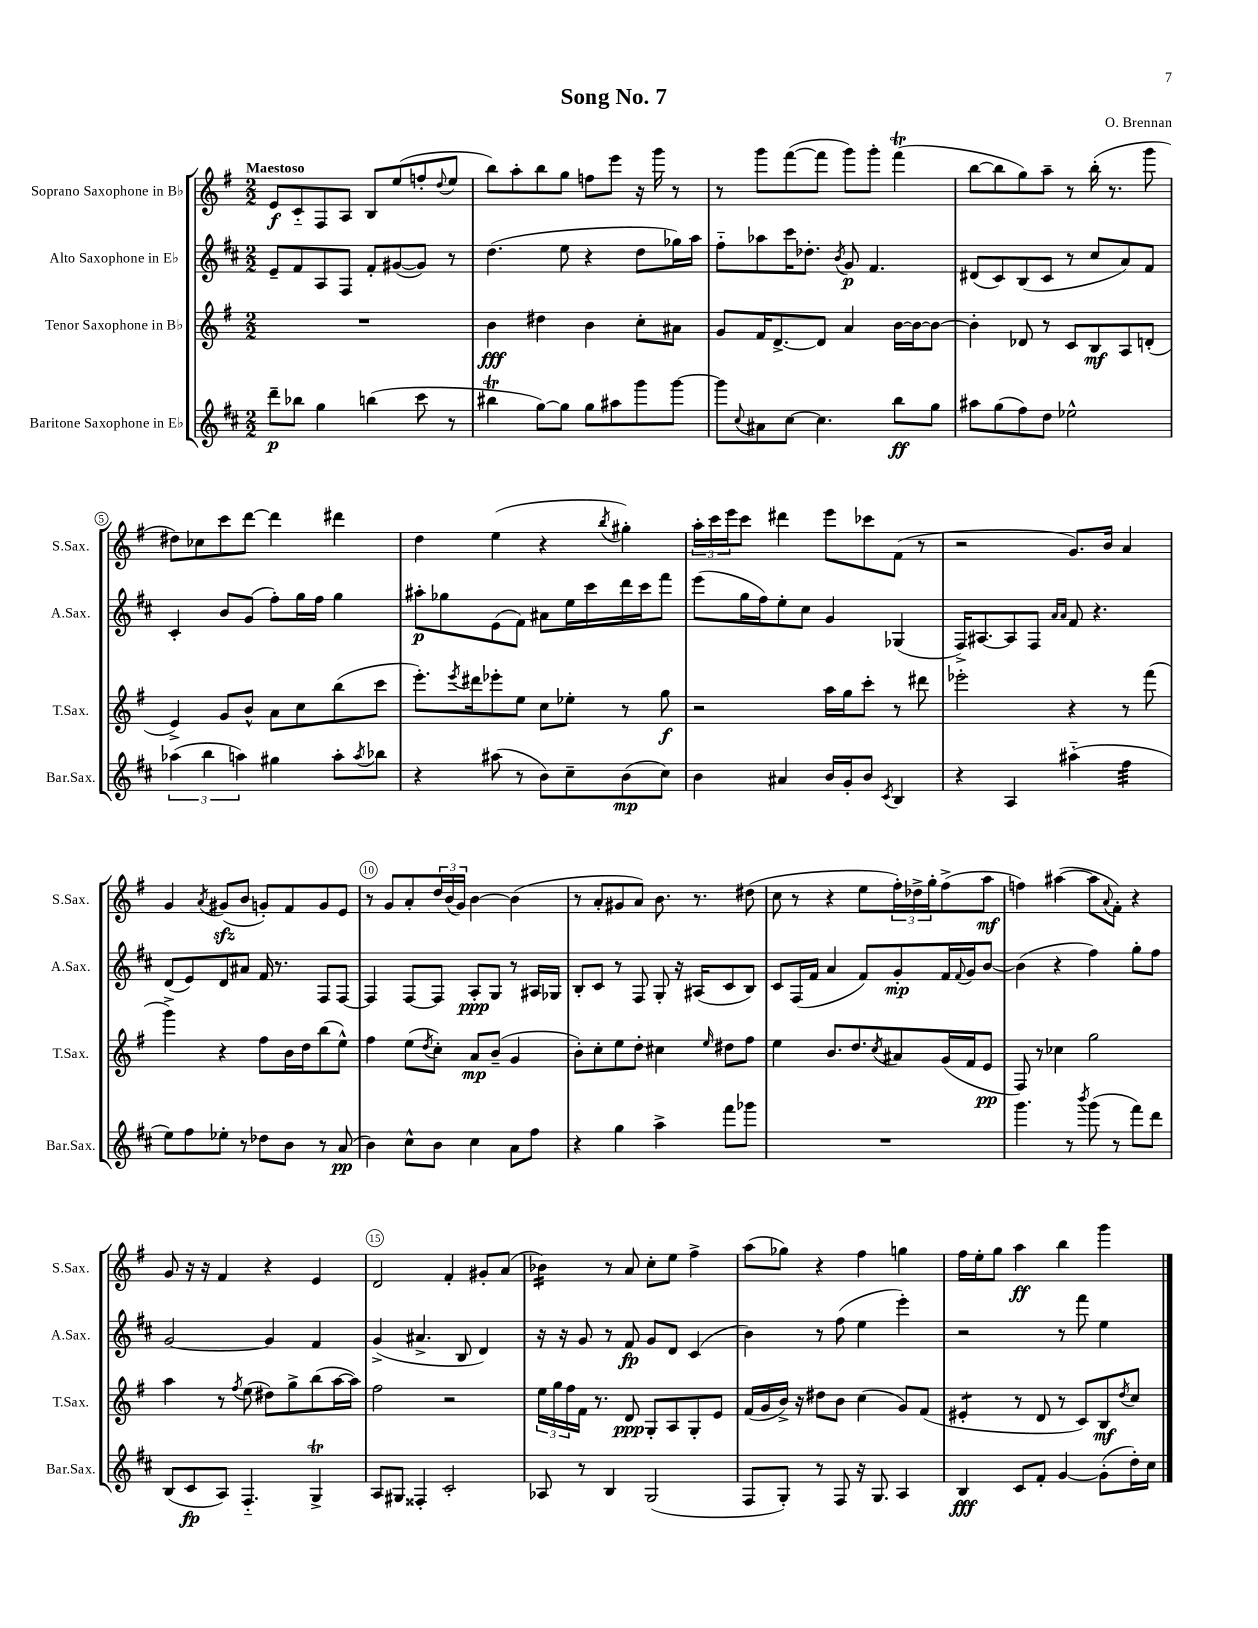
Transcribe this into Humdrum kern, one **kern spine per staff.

**kern	**kern	**kern	**kern
*staff4	*staff3	*staff2	*staff1
*clefG2	*clefG2	*clefG2	*clefG2
*k[f#c#]	*k[f#]	*k[f#c#]	*k[f#]
*M2/2	*M2/2	*M2/2	*M2/2
8ddd~	1r	8e~	8e
8bb-	.	8f#	8c'~
4gg	.	8A	8F#
.	.	8F#	8A
(4bb	.	8f#'	8B
.	.	([8g#	(8ee
8ccc#	.	8g#])	8ff'
.	.	.	8qqdd
8r	.	8r	8ee
=	=	=	=
4bb#	4b	(4.dd	8bb)
.	.	.	8aa'
[8gg)	4dd#	.	8bb
8gg]	.	8ee	8gg
8gg	4b	4r	8ff
8aa#	.	.	8eee
8ggg	8cc'	8dd	16r
.	.	.	16ggg
[8ggg	8a#	16gg-)	8r
.	.	16aa	.
=	=	=	=
8ggg]	8g	8ff#'~	8r
8qqcc#	.	.	.
8a#	16f#	8aa-	8ggg
.	[8.d^	.	.
[8cc#	.	16ccc#	([8fff#
.	.	8.dd-'	.
4.cc#]	8d]	.	8fff#]
.	.	8qb	.
.	4a	8g	8ggg)
.	.	4.f#	8ggg'
8bb	[16b	.	(4fff#
.	16b_	.	.
8gg	8b_	.	.
=	=	=	=
8aa#	4b']	(8d#	[8bb
(8gg	.	8c#)	8bb]
8ff#)	8d-	(8B	8gg)
8dd	8r	8c#	8aa~
2ee-^^	8c	8r	8r
.	8B	8cc#	(16bb'
.	.	.	8.r
.	8A	8a)	.
.	(8d'	8f#	8ggg
=	=	=	=
(6aa-	4e^)	4c#'	8dd#)
.	.	.	8cc-
6bb	.	.	.
.	8g	8b	8ccc
6aa)	.	.	.
.	8b^^	(8g	[8ddd
4gg#	8a	8ff#')	4ddd]
.	8cc	16gg	.
.	.	16ff#	.
8aa'	(8bb	4gg	4ddd#
8qaa	.	.	.
8bb-	8ccc	.	.
=	=	=	=
4r	8.eee')	8aa#'	4dd
.	.	8gg-	.
.	8qeee	.	.
.	16ddd#	.	.
(8aa#	8eee-'	(8e	(4ee
8r	8ee	8f#)	.
8b)	8cc	8a#	4r
8cc#~	8ee-'	16ee	.
.	.	16ccc#	.
.	.	.	8qbb
(8b	8r	16ddd	4gg#')
.	.	16ccc#	.
8cc#)	8gg	8fff#	.
=	=	=	=
4b	2r	(8eee	24aa'
.	.	.	24ccc
.	.	.	24eee
.	.	16gg	8ccc
.	.	16ff#)	.
4a#	.	8ee'	4ddd#
.	.	8cc#	.
16b	16aa	4g	8eee
16g'	16gg	.	.
8b	8ccc'	.	8ccc-
8qc#	.	.	.
4B	8r	(4G-	(8f#
.	8ddd#	.	8r
=	=	=	=
4r	2eee-'	16F#^)	2r
.	.	[8.A#	.
4A	.	8A#]	.
.	.	8F#	.
.	.	16qqa	.
.	.	16qqa	.
(4aa#'~	4r	8f#	8.g)
.	.	4.r	.
.	.	.	16b
4ff#	8r	.	4a
.	(8fff#	.	.
=	=	=	=
8ee)	4ggg^)	(8d	4g
8ff#	.	8e)	.
.	.	.	8qa
8ee-'	4r	8d	(8g#
8r	.	8a#	8b
8dd-	8ff#	16f#	8g')
.	.	8.r	.
8b	16b	.	8f#
.	16dd	.	.
8r	(8bb	8F#	8g
(8a	8ee^^)	[8F#	8e
=	=	=	=
4b)	4ff#	4F#]	8r
.	.	.	8g
8cc#^^	(8ee	[8F#	8a'
.	8qdd	.	.
8b	8cc')	8F#]	24dd
.	.	.	(24b
.	.	.	24g)
4cc#	8a	8A'	[4b
.	(8b~	8G	.
8a	4g	8r	(4b]
8ff#	.	16A#	.
.	.	16G-	.
=	=	=	=
4r	8b')	8B'	8r
.	8cc'	8c#	8a'
4gg	8ee	8r	8g#
.	8dd'	8F#	8a)
4aa^	4cc#	8G'	8.b
.	.	16r	.
.	.	(16A#	8.r
.	16qqee	.	.
8fff#	8dd#	8c#	.
8ggg-	8ff#	8B)	(8dd#
=	=	=	=
1r	4ee	8c#	8cc
.	.	(16F#	8r
.	.	16f#	.
.	8.b	4a	4r
.	8.dd	.	.
.	.	8f#)	8ee
.	8qcc	.	.
.	8a#	8g'	24ff#')
.	.	.	24dd-^
.	.	.	24gg'
.	(16g	16f#	(8ff#^
.	.	8qqf#	.
.	16f#	16g	.
.	8e	[8b	8aa
=	=	=	=
4.ggg	8F#)	(4b]	4ff)
.	8r	.	.
.	4cc-	4r	([4aa#
8r	.	.	.
8qbbb	.	.	.
(8ggg	2gg	4ff#)	8aa#]
.	.	.	8qqa
8r	.	.	8f#')
8fff#)	.	8gg'	4r
8ddd	.	8ff#	.
=	=	=	=
(8B	4aa	[2g	8g
8c#	.	.	16r
.	.	.	16r
8A)	8r	.	4f#
.	8qff#	.	.
4.F#'~	(8ee	.	.
.	8dd#)	4g]	4r
.	8gg^	.	.
4G^	(8bb	4f#	4e
.	[16aa	.	.
.	16aa])	.	.
=	=	=	=
8A	2ff#	(4g^	2d
8G#	.	.	.
4F##'	.	4.a#^	.
2c#'	2r	.	4f#'
.	.	8B	.
.	.	4d)	8g#'
.	.	.	(8a
=	=	=	=
8A-	24ee	16r	4b-)
.	24gg	.	.
.	.	16r	.
.	24ff#	.	.
8r	16f#	8g	.
.	8.r	.	.
4B	.	8r	8r
.	8d	8f#	8a
(2G	8G'	8g	8cc'
.	8A	8d	8ee
.	8G'	(4c#	4ff#^
.	8e	.	.
=	=	=	=
8F#	(16f#	4b)	(8aa
.	16g	.	.
8G')	16b^)	.	8gg-)
.	16r	.	.
8r	8dd#	8r	4r
8F#	8b	(8ff#	.
16r	(4cc	4ee	4ff#
8.G	.	.	.
4A	8g)	4eee')	4gg
.	(8f#	.	.
=	=	=	=
4B	4e#'	2r	16ff#
.	.	.	16ee'
.	.	.	8gg
8c#	8r	.	4aa
8f#'	8d	.	.
[4g	8r	8r	4bb
.	8c)	8fff#	.
(8g']	8B	4ee	4ggg
.	8qdd	.	.
16dd')	8cc	.	.
16cc#	.	.	.
==	==	==	==
*-	*-	*-	*-
